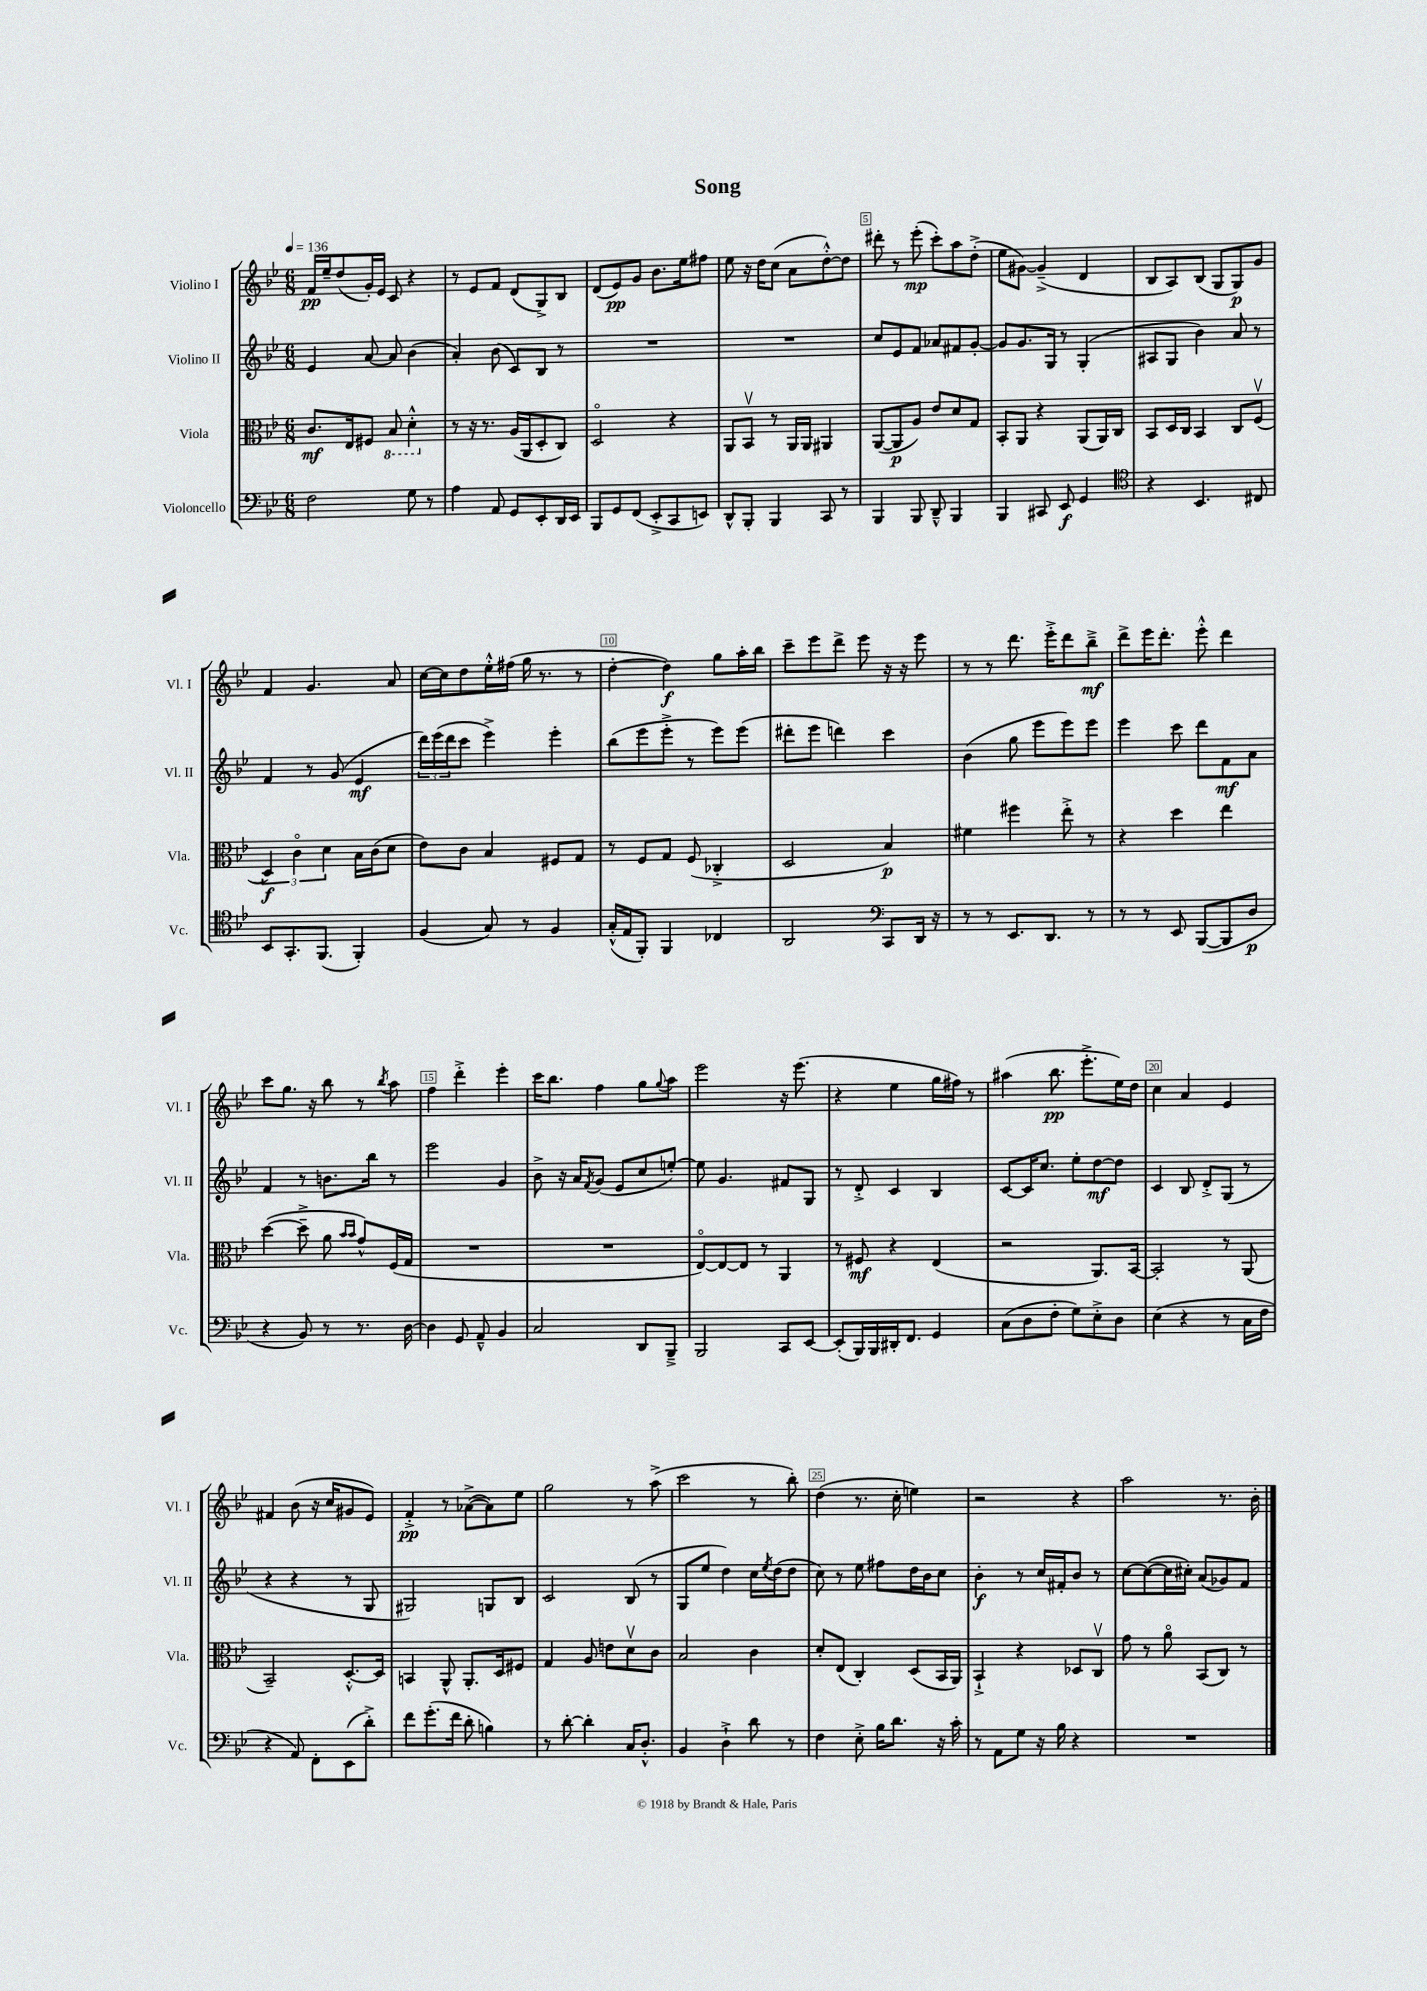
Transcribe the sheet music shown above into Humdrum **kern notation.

**kern	**dynam	**kern	**dynam	**kern	**dynam	**kern	**dynam
*part4	*part4	*part3	*part3	*part2	*part2	*part1	*part1
*staff4	*staff4	*staff3	*staff3	*staff2	*staff2	*staff1	*staff1
*I"Violoncello	*	*I"Viola	*	*I"Violino II	*	*I"Violino I	*
*I'Vc.	*	*I'Vla.	*	*I'Vl. II	*	*I'Vl. I	*
*clefF4	*	*clefC3	*	*clefG2	*	*clefG2	*
*k[b-e-]	*	*k[b-e-]	*	*k[b-e-]	*	*k[b-e-]	*
*M6/8	*	*M6/8	*	*M6/8	*	*M6/8	*
*MM136	*	*MM136	*	*MM136	*	*MM136	*
=1	=1	=1	=1	=1	=1	=1	=1
2F\	.	8.c/L	mf	4e-/	.	16f/LL	pp
.	.	.	.	.	.	16ee-~/J	.
.	.	.	.	.	.	(8dd/	.
.	.	16E-/k	.	.	.	.	.
.	.	8F#X/J	.	[8a/	.	16g'/L)	.
.	.	.	.	.	.	16e-/JJ	.
*	*	*8ba	*	*	*	*	*
.	.	8BB-/	.	8a/]	.	8c/	.
8G\	.	4D'^^\	.	(4b-\	.	4r	.
8r	.	.	.	.	.	.	.
=2	=2	=2	=2	=2	=2	=2	=2
*	*	*X8ba	*	*	*	*	*
4A\	.	8r	.	4a'/)	.	8r	.
.	.	16r	.	.	.	8e-/L	.
.	.	8.r	.	.	.	.	.
8AA/	.	.	.	(8b-\	.	8f/J	.
8GG/L	.	(16A/LL	.	8c/L)	.	(8d/L	.
.	.	16AA/J	.	.	.	.	.
8EE-'/	.	8D'/	.	8B-/J	.	8G^/)	.
16DD/L	.	8C/J)	.	8r	.	8B-/J	.
16EE-/JJ	.	.	.	.	.	.	.
=3	=3	=3	=3	=3	=3	=3	=3
8BBB-/L	.	2D/	.	2.r	.	(8d/L	.
8GG/	.	.	.	.	.	8e-/)	pp
(8FF/J	.	.	.	.	.	8g/J	.
8EE-'^/L	.	.	.	.	.	8.b-\L	.
8CC/	.	4r	.	.	.	.	.
.	.	.	.	.	.	16ee-\k	.
8EEn/J)	.	.	.	.	.	8ff#X\J	.
=4	=4	=4	=4	=4	=4	=4	=4
8DD^^/L	.	8AA/L	.	2.r	.	8ee-\	.
8BBB-'/J	.	8BB-v/J	.	.	.	16r	.
.	.	.	.	.	.	16dd\KL	.
4BBB-/	.	8r	.	.	.	(8cc\J	.
.	.	16AA/LL	.	.	.	8a\L	.
.	.	16AA/JJ	.	.	.	.	.
8CC/	.	4AA#X/	.	.	.	[8dd'^^\)	.
8r	.	.	.	.	.	8dd\J]	.
=5	=5	=5	=5	=5	=5	=5	=5
4BBB-/	.	([8AA/L	.	8cc/L	.	8ddd#X'\	.
.	.	8AA/]	p	8e-/	.	8r	.
8BBB-/	.	8A/J)	.	8f/J	.	(8eee-'\	mp
8DD~^^/	.	8e-/L	.	8a-X/L	.	8ccc'\L)	.
4BBB-/	.	8d/	.	8f#X/	.	8aa\	.
.	.	8G/J	.	[8g'/J	.	(8dd'^\J	.
=6	=6	=6	=6	=6	=6	=6	=6
4BBB-/	.	8BB-'/L	.	8g/L]	.	8ee-\L	.
.	.	8AA/J	.	8.g/	.	[8g#X\J)	.
8CC#X/	.	4r	.	.	.	(4g#~^/]	.
.	.	.	.	16G/Jk	.	.	.
8EE-/	f	.	.	8r	.	.	.
4GG/	.	(8AA/L	.	(4G'/	.	4d/	.
.	.	16AA/L)	.	.	.	.	.
.	.	16C/JJ	.	.	.	.	.
=7	=7	=7	=7	=7	=7	=7	=7
*clefC4	*	*	*	*	*	*	*
4r	.	8BB-/L	.	8A#X/L	.	8B-/L	.
.	.	16D/L	.	8G/J	.	8A/)	.
.	.	16C/JJ	.	.	.	.	.
4.BB-/	.	4BB-/	.	4b-\)	.	(8B-/J	.
.	.	.	.	.	.	8G/L	.
.	.	8C/L	.	8a/	.	8G/)	p
8C#X/	.	(8Fv/J	.	8r	.	8g/J	.
!!LO:LB:g=z
=8	=8	=8	=8	=8	=8	=8	=8
8BB-/L	.	6D/)	f	4f/	.	4f/	.
8.GG'/	.	.	.	.	.	.	.
.	.	6c\	.	.	.	.	.
.	.	.	.	8r	.	4.g/	.
(8.FF/J	.	.	.	.	.	.	.
.	.	6d\	.	.	.	.	.
.	.	.	.	(8g/	.	.	.
4FF'/)	.	16B-\LL	.	4e-/	mf	.	.
.	.	(16c\J	.	.	.	.	.
.	.	8d\J	.	.	.	8a/	.
=9	=9	=9	=9	=9	=9	=9	=9
(4F/	.	8e-\L)	.	24ddd\LL)	.	[16cc\LL	.
.	.	.	.	(24eee-\	.	.	.
.	.	.	.	.	.	16cc\J]	.
.	.	.	.	24ddd\J	.	.	.
.	.	8c\J	.	8ccc\J	.	8dd\	.
8G/)	.	4B-/	.	4eee-^\)	.	16ee-'^^\L	.
.	.	.	.	.	.	(16ff#X\JJ	.
8r	.	.	.	.	.	16gg\	.
.	.	.	.	.	.	8.r	.
4F/	.	8F#X/L	.	4eee-'\	.	.	.
.	.	8G/J	.	.	.	8r	.
=10	=10	=10	=10	=10	=10	=10	=10
(16G'^^/LL	.	8r	.	(8bb-\L	.	[4dd'\	.
16E-/J	.	.	.	.	.	.	.
8FF'/J)	.	8F/L	.	8eee-\	.	.	.
4FF/	.	8G/J	.	8eee-'^\J	.	4dd\])	f
.	.	(8F/	.	8r	.	.	.
4C-X/	.	4C-X'^/	.	8eee-\L)	.	8gg\L	.
.	.	.	.	(8eee-\J	.	16aa'\L	.
.	.	.	.	.	.	16bb-\JJ	.
=11	=11	=11	=11	=11	=11	=11	=11
2AA/	.	2D/	.	8ddd#X'\L	.	8ccc~\L	.
.	.	.	.	8eee-\J	.	8eee-\	.
.	.	.	.	4dddn\)	.	8ddd^\J	.
.	.	.	.	.	.	8eee-\	.
*clefF4	*	*	*	*	*	*	*
8CC/L	.	4B-/)	p	4ccc\	.	16r	.
.	.	.	.	.	.	16r	.
16DD/Jk	.	.	.	.	.	8eee-\	.
16r	.	.	.	.	.	.	.
=12	=12	=12	=12	=12	=12	=12	=12
8r	.	4f#X\	.	(4b-\	.	8r	.
8r	.	.	.	.	.	8r	.
8.EE-/L	.	4ff#X\	.	8gg\	.	8.ddd\	.
.	.	.	.	8eee-\L	.	.	.
8.DD/J	.	.	.	.	.	16eee-'^\KL	.
.	.	8ee-'^\	.	8eee-\)	.	8ddd\	.
8r	.	8r	.	8eee-\J	.	8bb-~^\J	mf
=13	=13	=13	=13	=13	=13	=13	=13
8r	.	4r	.	4eee-\	.	8ddd^\L	.
8r	.	.	.	.	.	16eee-\K	.
.	.	.	.	.	.	8.ddd'\J	.
8EE-/	.	4dd\	.	8ccc\	.	.	.
([8BBB-/L	.	.	.	8ddd\L	.	8eee-'^^\	.
8BBB-/]	.	4ee-\	.	8f\	mf	4ddd\	.
8D/J	p	.	.	8a\J	.	.	.
!!LO:LB:g=z
=14	=14	=14	=14	=14	=14	=14	=14
4r	.	([4dd\	.	4f/	.	8ccc\L	.
.	.	.	.	.	.	8.gg\J	.
8BB-/)	.	8dd~^\]	.	8r	.	.	.
.	.	.	.	.	.	16r	.
8r	.	8a\	.	8.bn\L	.	8bb-\	.
.	.	16qqb-/LL	.	.	.	.	.
.	.	16qqb-/JJ	.	.	.	.	.
8.r	.	8g^^/L)	.	.	.	8r	.
.	.	.	.	16bb-\Jk	.	.	.
.	.	.	.	.	.	8qbb-/	.
.	.	(16F/L	.	8r	.	8aa\	.
[16D\	.	16G/JJ	.	.	.	.	.
=15	=15	=15	=15	=15	=15	=15	=15
4D\]	.	2.r	.	2eee-\	.	4ff\	.
8GG/	.	.	.	.	.	4ddd'^\	.
8AA~^^/	.	.	.	.	.	.	.
4BB-/	.	.	.	4g/	.	4eee-'\	.
=16	=16	=16	=16	=16	=16	=16	=16
2C/	.	2.r	.	8b-^\	.	16ccc\KL	.
.	.	.	.	.	.	8.bb-\J	.
.	.	.	.	16r	.	.	.
.	.	.	.	16a/KL	.	.	.
.	.	.	.	8qf/	.	.	.
.	.	.	.	(8g/J	.	4ff\	.
.	.	.	.	8e-/L	.	.	.
8DD/L	.	.	.	8cc/	.	8gg\L	.
.	.	.	.	.	.	8qqgg/	.
8BBB-~^/J	.	.	.	[8een'/J)	.	8aa\J	.
=17	=17	=17	=17	=17	=17	=17	=17
2BBB-/	.	[8E-/L)	.	8ee\]	.	2eee-\	.
.	.	8E-/_	.	4.g/	.	.	.
.	.	8E-/J]	.	.	.	.	.
.	.	8r	.	.	.	.	.
8CC/L	.	4AA/	.	8f#X/L	.	16r	.
.	.	.	.	.	.	(8.eee-\	.
[8EE-/J	.	.	.	8G/J	.	.	.
=18	=18	=18	=18	=18	=18	=18	=18
(8EE-'/L]	.	8r	.	8r	.	4r	.
16BBB-/L)	.	8F#X/	mf	8d'^/	.	.	.
16BBB-/	.	.	.	.	.	.	.
16DD#X'/J	.	4r	.	4c/	.	4ee-\	.
8.FF/J	.	.	.	.	.	.	.
4GG/	.	(4E-/	.	4B-/	.	16gg\LL	.
.	.	.	.	.	.	16ff#X\JJ)	.
.	.	.	.	.	.	8r	.
=19	=19	=19	=19	=19	=19	=19	=19
(8C\L	.	2r	.	[8c/L	.	(4aa#X\	.
8D\	.	.	.	16c/K]	.	.	.
.	.	.	.	8.cc/J	.	.	.
8F'\J	.	.	.	.	.	8.bb-\	pp
8G\L)	.	.	.	8ee-'\L	.	.	.
.	.	.	.	.	.	8.eee-'^\L	.
8E-'^\	.	8.AA/L)	.	[8dd\	mf	.	.
8D\J	.	.	.	8dd\J]	.	16ee-\L)	.
.	.	[16BB-/Jk	.	.	.	16dd\JJ	.
=20	=20	=20	=20	=20	=20	=20	=20
(4E-\	.	2BB-'/]	.	4c/	.	4cc\	.
4r	.	.	.	8B-/	.	4a/	.
.	.	.	.	8d'^/L	.	.	.
8r	.	8r	.	(8G/J	.	4e-/	.
16C\LL	.	(8AA/	.	8r	.	.	.
16F\JJ	.	.	.	.	.	.	.
!!LO:LB:g=z
=21	=21	=21	=21	=21	=21	=21	=21
4r	.	2BB-~/)	.	4r	.	4f#X/	.
8AA/)	.	.	.	4r	.	(8b-\	.
8FF'\L	.	.	.	.	.	16r	.
.	.	.	.	.	.	16cc/KL	.
(8EE-\	.	[8.D'^^/L	.	8r	.	8g#X/	.
8d'^\J)	.	.	.	8G/	.	8e-/J)	.
.	.	16D/Jk]	.	.	.	.	.
=22	=22	=22	=22	=22	=22	=22	=22
8f\L	.	4BBn/	.	2G#X/)	.	4f'^/	pp
(8.g'\	.	.	.	.	.	.	.
.	.	8AA^^/	.	.	.	8r	.
16f\Jk	.	.	.	.	.	.	.
8d'\	.	8.AA'/L	.	.	.	([8a-X^\L	.
4Bn\)	.	.	.	8Gn/L	.	8a-\])	.
.	.	16D/k	.	.	.	.	.
.	.	8F#X/J	.	8B-/J	.	8ee-\J	.
=23	=23	=23	=23	=23	=23	=23	=23
8r	.	4G/	.	2c/	.	2gg\	.
[8d'\	.	.	.	.	.	.	.
4d'\]	.	8A/	.	.	.	.	.
.	.	8en\L	.	.	.	.	.
16C/KL	.	8dv\	.	(8B-/	.	8r	.
8.D'^^/J	.	.	.	.	.	.	.
.	.	8c\J	.	8r	.	(8aa^\	.
=24	=24	=24	=24	=24	=24	=24	=24
4BB-/	.	2B-/	.	8G/L	.	2ccc\	.
.	.	.	.	8ee-/J	.	.	.
4D`^\	.	.	.	4dd\)	.	.	.
8d\	.	4c\	.	16cc\LL	.	8r	.
.	.	.	.	8qee-/	.	.	.
.	.	.	.	(16dd\J	.	.	.
8r	.	.	.	8dd\J	.	8bb-'\)	.
=25	=25	=25	=25	=25	=25	=25	=25
4F\	.	8d'/L	.	8cc\)	.	(4dd\	.
.	.	(8E-/J	.	8r	.	.	.
8E-'^\	.	4C'/)	.	8ee-\	.	8.r	.
16B-\KL	.	.	.	8ff#X\L	.	.	.
8.d\J	.	.	.	.	.	16cc'\	.
.	.	(8D/L	.	16dd\L	.	4een\)	.
.	.	.	.	16b-\J	.	.	.
16r	.	16BB-/L	.	8cc\J	.	.	.
16c'\	.	16AA/JJ)	.	.	.	.	.
=26	=26	=26	=26	=26	=26	=26	=26
8r	.	4BB-`^/	.	4b-'\	f	2r	.
8AA\L	.	.	.	.	.	.	.
8G\J	.	4r	.	8r	.	.	.
16r	.	.	.	16cc/LL	.	.	.
16B-\	.	.	.	16f#X'/J	.	.	.
4r	.	8D-X/L	.	8b-/J	.	4r	.
.	.	8Cv/J	.	8r	.	.	.
=27	=27	=27	=27	=27	=27	=27	=27
2.r	.	8g\	.	[8cc\L	.	2aa\	.
.	.	8r	.	(8cc\_	.	.	.
.	.	8a\	.	16cc\L]	.	.	.
.	.	.	.	16cc#X'\JJ)	.	.	.
.	.	(8BB-/L	.	(8a/L	.	.	.
.	.	8C/J)	.	8g-X/)	.	8.r	.
.	.	8r	.	8f/J	.	.	.
.	.	.	.	.	.	16b-'\	.
==	==	==	==	==	==	==	==
*-	*-	*-	*-	*-	*-	*-	*-
